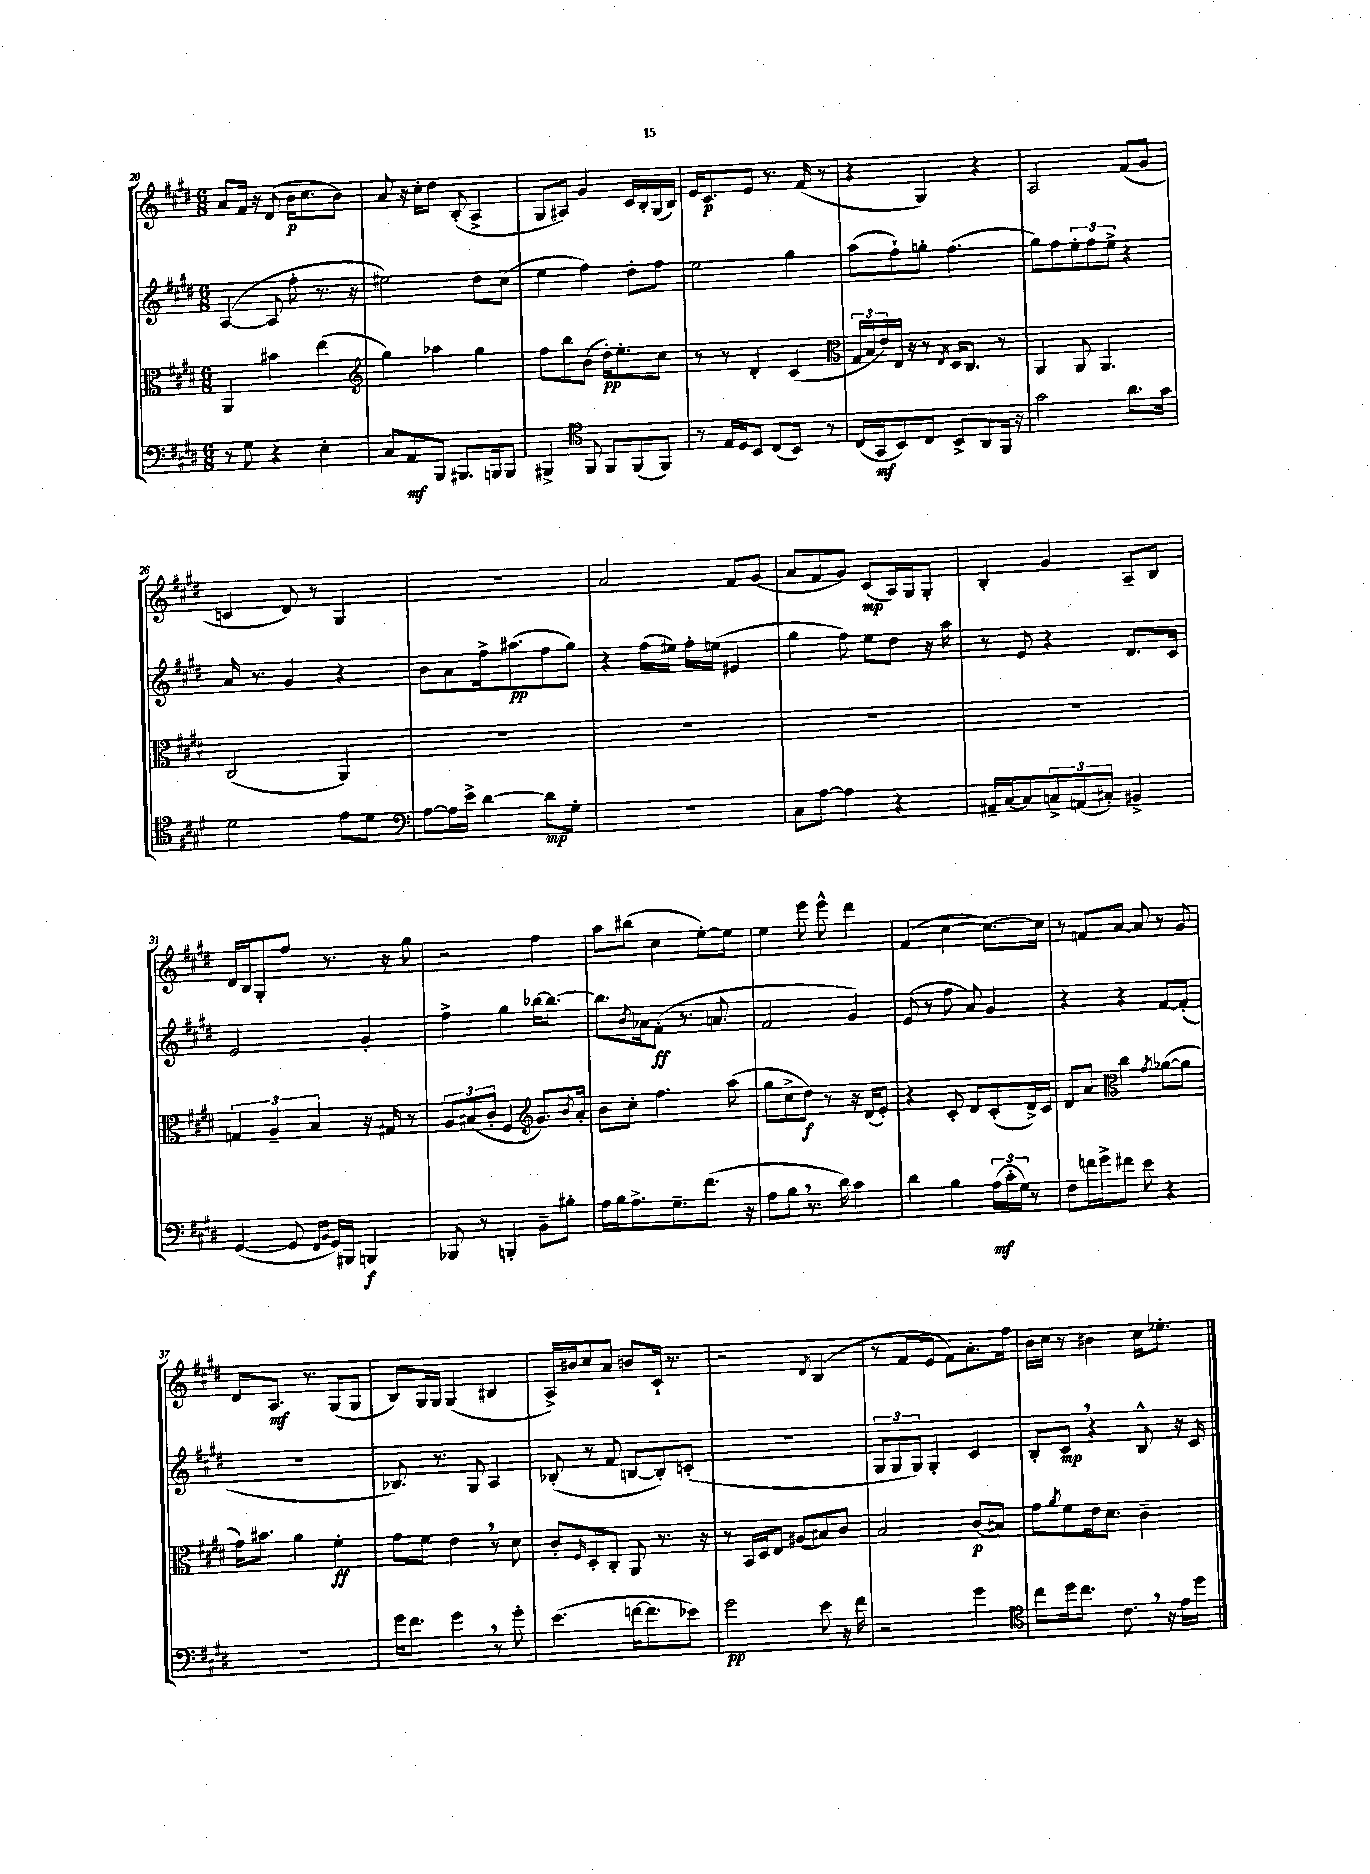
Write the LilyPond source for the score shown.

<<
\new StaffGroup <<
\new Staff = "s0" {
    \clef treble \key e \major \numericTimeSignature \time 6/8
    a'8 fis'16 r16 dis'8( b'16\p cis''8. b'8) |
    a'8 r16 cis''16-. dis''8 b8-.( a4-> |
    gis8 ais8) gis'4 cis'16 b16-. gis16( b16) |
    e'16 cis'8.\p e'8 r8. fis'16( r8 |
    r4 gis4) r4 |
    a2 fis'8( gis'8 |
    c'4 dis'8) r8 gis4 |
    R2. |
    a'2 fis'8 gis'8( |
    a'8 fis'8 gis'8) cis'8\mp( a16) gis16 gis8-. |
    b4-. gis'4 a8-- b8 |
    dis'16 b16 gis8-. fis''8 r8. r16 gis''8 |
    r2 fis''4 |
    a''8 bis''8( cis''4 e''8~-.) e''8 |
    e''4 e'''8 e'''8-^ dis'''4 |
    fis'4( cis''4~ cis''8.~) cis''16 |
    r8 f'8 a'8~ a'8 r8 gis'8 |
    dis'8 a8.\mf r8. gis8( gis8 |
    b8) gis16 gis16 gis4( bis4 |
    a16->) bis'16 cis''8 a'8 b'8 cis'16-! r8. |
    r2 \acciaccatura { dis'8 } b4( |
    r8 fis'8 e'8 fis'8) a'8.-. fis''16 |
    b'16 cis''16 r8 bis'4 cis''16 ees''8.-. \bar "|." |
}
\new Staff = "s1" {
    \clef treble \key e \major \numericTimeSignature \time 6/8
    a4~( a8 fis''8-. r8. r16 |
    eis''2) dis''8 cis''8( |
    e''4 fis''4) dis''8-. fis''8 |
    e''2 gis''4 |
    a''8( fis''8-!) g''8-. fis''4.( |
    gis''8) fis''8 \tuplet 3/2 { e''8-. fis''8 e''8-> } r4 |
    a'16 r8. gis'4 r4 |
    b'8 a'8 fis''16-> ais''8.\pp( fis''8 gis''8) |
    r4 fis''16( eis''16) fis''16-. e''16( eis'4 |
    gis''4 fis''8) e''8 dis''8 r16 a''16 |
    r8 e'8 r4 dis'8. cis'16 |
    e'2 gis'4-. |
    fis''4-> gis''4 bes''16~ bes''8.~ |
    bes''8. \acciaccatura { b'8 } aes'16 fis'8-.\ff( r8. a'8. |
    fis'2 gis'4) |
    e'8( r8 fis''8 a'8) gis'4 |
    r4 r4 fis'8~ fis'8-.( |
    R2. |
    bes8.) r8. gis8 a4 |
    bes8-.( r8 fis'8 b8~ b8-.) c'8-.( |
    R2. |
    \tuplet 3/2 { gis8 gis8 gis8) } gis4-. cis'4 |
    b8-. cis'8\mp \breathe r4 b8-^ r16 cis'16 \bar "|." |
}
\new Staff = "s2" {
    \clef alto \key e \major \numericTimeSignature \time 6/8
    a,4 bis'4 e''4( |
    \clef treble gis''4) aes''4 gis''4 |
    fis''8 b''8 b'8( dis''16-.\pp) e''8.-. cis''8 |
    r8 r8 dis'4-. cis'4( |
    \clef alto \tuplet 3/2 { gis16 b16 e'16) } e16 r16 r8 \acciaccatura { e8 } dis16 cis8. r8 |
    a,4 a,8 a,4. |
    cis2( a,4) |
    R2. |
    R2. |
    R2. |
    R2. |
    \tuplet 3/2 { g4 a4-- b4 } r16 gis16 r8 |
    \tuplet 3/2 { a8 bis8( cis'8-. } fis4 \clef treble gis'8.) \acciaccatura { b'8 } a'16-. |
    b'8 cis''8-. fis''4. a''8( |
    gis''8 cis''8-> dis''8\f) r8 r16 dis'16( e'8-.) |
    r4 cis'8-. dis'8 cis'8-.( dis'16->) cis'16 |
    dis'8 a'8 \clef alto cis''4 \acciaccatura { gis'8 } aes'8~( aes'8 |
    gis'16) bis'8. a'4 fis'4-.\ff |
    gis'8 fis'8 e'4 \breathe r8 dis'8 |
    cis'8-. \grace { fis16 } dis8-. cis8-. a,8 r8. r16 |
    r8 b,16 dis16 e8 ais8( bis8) cis'8 |
    b2 cis'8\p( bis8) |
    gis'8 \acciaccatura { a'8 } fis'8 e'16 dis'8. cis'4-- \bar "|." |
}
\new Staff = "s3" {
    \clef bass \key e \major \numericTimeSignature \time 6/8
    r8 gis8 r4 e4-. |
    cis8 a,8\mf b,,8 bis,,8. b,,16 b,,8 |
    bis,,4-> \clef tenor fis,8 fis,8 fis,8( fis,8) |
    r8 e16 dis16 b,8 cis8( b,8) r8 |
    cis16( gis,16\mf b,8) cis8 b,8-> a,8 fis,16 r16 |
    gis'2 a'8. gis'16 |
    dis'2 e'8 dis'8 |
    \clef bass a8~ a16 e'16-> dis'4~ dis'8\mp gis8-. |
    R2. |
    cis8 a8~ a4 r4 |
    ais,16-- cis16~ cis8 \tuplet 3/2 { c8-> a,8( cis8-.) } bis,4-> |
    gis,4~( gis,8 \grace { fis,16 b,16 } gis,16) bis,,16 b,,4\f |
    bes,,8 r8 b,,4-. b,8-- bis8-. |
    a16 b16 a8.-> gis8.-- fis'8.( r16 |
    a8 b8 \breathe r8. dis'16) cis'4 |
    dis'4 b4 \tuplet 3/2 { a16\mf( cis'16-. gis16) } r8 |
    fis8 f'16 gis'16-> fis'8 e'8 r4 |
    R2. |
    gis'16 fis'8. gis'4 \breathe r8 gis'8-. |
    e'4.( f'16~ f'8. ees'8) |
    gis'2\pp e'8 r16 fis'16 |
    r2 gis'4 |
    \clef tenor cis''8 dis''16 cis''8. cis'8. \breathe r16 e'16 dis''16 \bar "|." |
}
>>
>>
\layout { \context { \Score currentBarNumber = #20 } }
